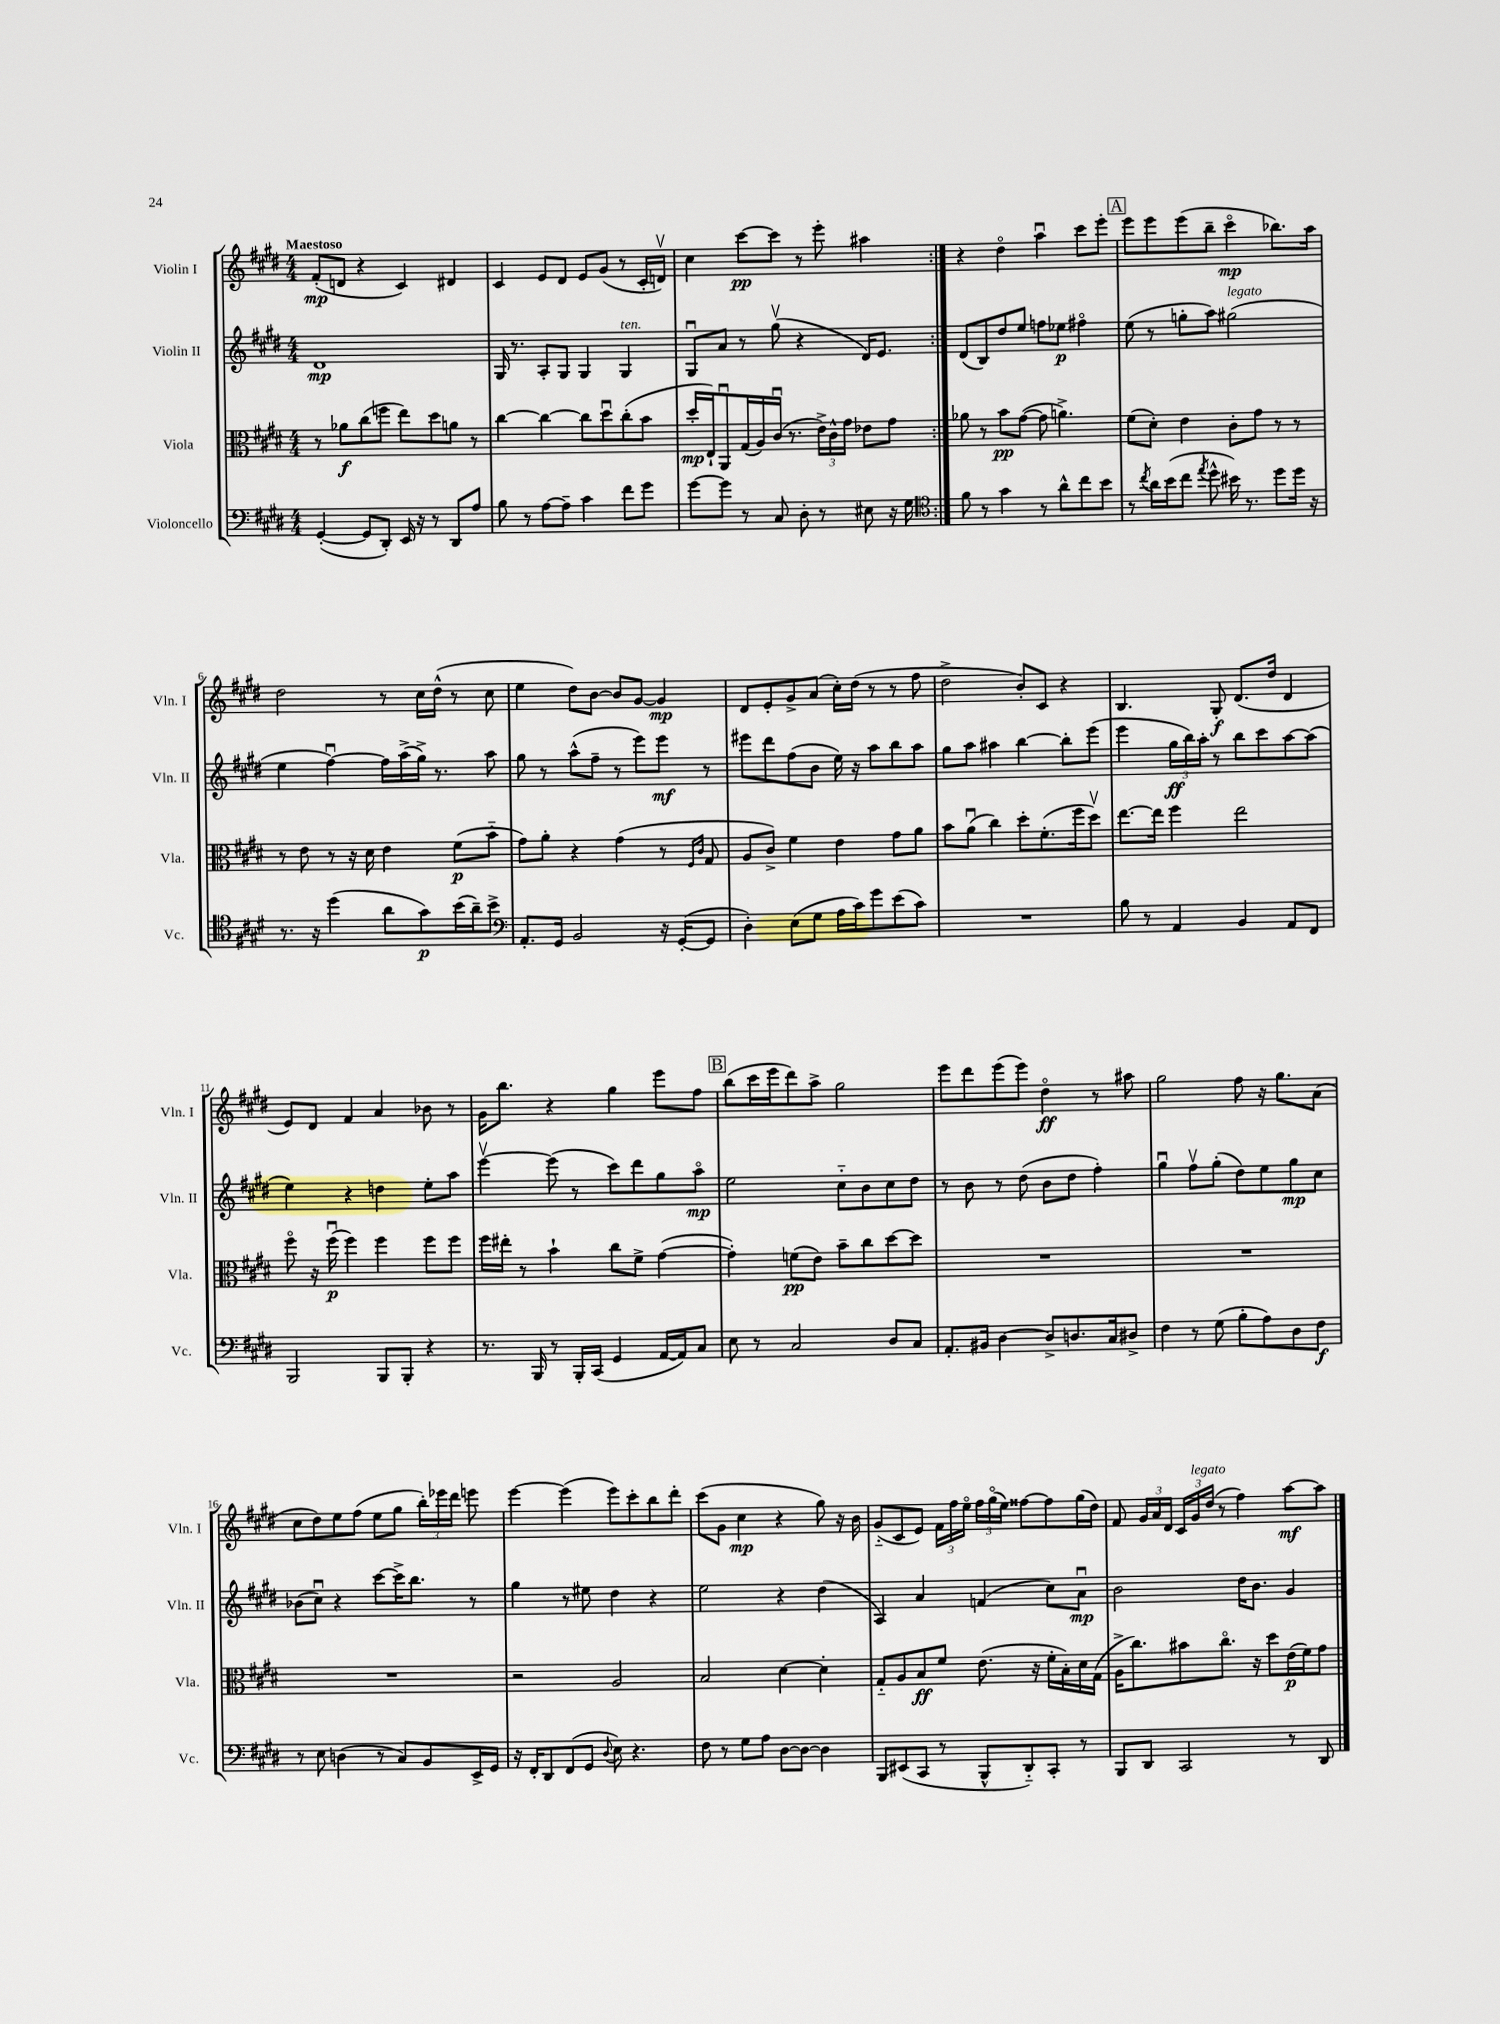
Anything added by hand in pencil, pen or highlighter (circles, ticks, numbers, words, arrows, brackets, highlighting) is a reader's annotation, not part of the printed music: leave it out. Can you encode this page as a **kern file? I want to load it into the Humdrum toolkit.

**kern	**kern	**kern	**kern
*staff4	*staff3	*staff2	*staff1
*clefF4	*clefC3	*clefG2	*clefG2
*k[f#c#g#d#]	*k[f#c#g#d#]	*k[f#c#g#d#]	*k[f#c#g#d#]
*M4/4	*M4/4	*M4/4	*M4/4
([4GG#'	8r	1d#	(8f#'
.	8a-	.	8d
8GG#]	(8cc#	.	4r
8DD#')	8ff	.	.
16EE	8ee)	.	4c#)
16r	.	.	.
8r	8dd#	.	.
8DD#	8a	.	4d#
8A	8r	.	.
=	=	=	=
8B	[4cc#	16G#	4c#
.	.	8.r	.
8r	.	.	.
[8A	4cc#_	8A'	8e
8A~]	.	8G#	8d#
4c#	8cc#]	4G#	8e
.	8dd#u	.	(8g#
8f#	(8cc#'	4G#	8r
8g#	8b	.	16c#'
.	.	.	16dv)
=	=	=	=
[8g#	16dd#'	8G#u	4cc#
.	16E`)	.	.
8g#]	8AAu	8a	.
8r	(16G#	8r	[8ccc#
.	16A)	.	.
8C#	(16c#u	(8gg#v	8ccc#]
.	8.r	.	.
8D#'	.	4r	8r
8r	24e^)	.	8eee'
.	24c#^^	.	.
.	24g#	.	.
8E#	8e-	16d#)	4aa#
.	.	8.e	.
16r	8g#	.	.
16G#	.	.	.
=:|!	=:|!	=:|!	=:|!
*clefC4	*	*	*
8f#	8a-	(8d#	4r
8r	8r	8B)	.
4g#	8b	8dd#	4dd#o
.	([8g#	8ee	.
8r	8g#]	8ff	4aau
8a^^	4.a^)	8ee-	.
8cc#	.	4ff#o	8ccc#
8b	.	.	8eee'
=	=	=	=
8r	(8f#	(8ee	8eee
8qcc#	.	.	.
16a	8d#')	8r	8eee
(16b	.	.	.
8cc#	4e	8gg'	(8eee
8qee	.	.	.
8dd#^^	.	8aa)	8bb~
16b#)	8c#'	(2gg#	4ccc#o
8.r	.	.	.
.	8g#	.	.
8dd#	8r	.	8.bb-)
16dd#	8r	.	.
16r	.	.	16aa
=	=	=	=
8.r	8r	4ee	2dd#
.	8e	.	.
16r	.	.	.
(4dd#	8r	[4ff#u)	.
.	16r	.	.
.	16d#	.	.
8a	4e	16ff#]	8r
.	.	(16aa^	.
8g#)	.	16gg#^)	16cc#
.	.	8.r	(16dd#^^
(16b	(8f#	.	8r
16a~)	.	.	.
8b^	8b'~	8aa	8cc#
=	=	=	=
*clefF4	*	*	*
8.AA'	8g#)	8gg#	4ee
.	8a'	8r	.
16GG#	.	.	.
2BB	4r	(8aa^^	8dd#)
.	.	8ff#~	[8b
.	(4g#	8r	8b]
.	.	8eee)	[8g#
16r	8r	8eee	4g#]
([16GG#'	.	.	.
.	16qqF#	.	.
.	16qqc#	.	.
8GG#]	8G#	8r	.
=	=	=	=
4D#')	8A	8eee#	8d#
.	8c#^)	8ddd#	8e'
(8E	4f#	(8ff#	8g#^
8G#	.	8b	(8a
16A	4e	16ee)	16cc#')
16c#)	.	16r	(16dd#
8g#	.	8aa	8r
(8e	8g#	8bb	8r
8c#)	8a	8aa	8ff#
=	=	=	=
1r	8b	8gg#	2dd#^
.	(8au	8aa	.
.	4cc#)	4aa#	.
.	8dd#'	[4bb	8b')
.	(8.f#'	.	8c#
.	.	8bb']	4r
.	16ff#	.	.
.	8dd#v)	(8eee	.
=	=	=	=
8B	[8.ee	4eee	4.B
8r	.	.	.
.	16ee]	.	.
4AA	4ff#	24gg#	.
.	.	24bb)	.
.	.	24aa'	.
.	.	8r	8G#'
4BB	2ee	8bb	(8.d#
.	.	8ccc#	.
.	.	.	16dd#
8AA	.	[8aa	4d#
8FF#	.	(8aa]	.
=	=	=	=
2BBB	8ff#o	4ee)	8e)
.	16r	.	8d#
.	(16ff#u	.	.
.	4ff#)	4r	4f#
8BBB	4ff#	4dd	4a
8BBB'	.	.	.
4r	8ff#	8ee'	8b-
.	8ff#	8aa	8r
=	=	=	=
8.r	16ff#	[4eeev	16g#
.	16ee#'	.	8.bb
.	8r	.	.
16BBB	.	.	.
8r	4b`	(8eee]	4r
16BBB'	.	8r	.
(16CC#	.	.	.
4GG#	8cc#	8ccc#)	4gg#
.	8f#^	8ddd#	.
[16AA	([4g#	8gg#	8eee
16AA])	.	.	.
8C#	.	8aao	8ff#
=	=	=	=
8E	4g#'])	2ee	(8bb
8r	.	.	16ccc#
.	.	.	16eee
2C#	(8f	.	8ddd#)
.	8e)	.	8aa^
.	8b~	8cc#'~	2gg#
.	8cc#	8b	.
8D#	[8dd#	8cc#	.
8C#	8dd#]	8dd#	.
=	=	=	=
8.AA'	1r	8r	8eee
.	.	8b	8ddd#
16BB#	.	.	.
[4D#	.	8r	(8eee
.	.	(8dd#	8eee)
8D#^]	.	8b	4dd#o
8.D	.	8dd#	.
.	.	4ff#')	8r
16C#	.	.	.
8D#^	.	.	8aa#
=	=	=	=
4F#	1r	4gg#u	2gg#
8r	.	8ff#v	.
(8G#	.	(8gg#'	.
8B'	.	8dd#)	8ff#
8A)	.	8ee	16r
.	.	.	8.gg#
8D#	.	8gg#	.
8F#	.	8cc#	(8a
=	=	=	=
8r	1r	(8b-	8cc#
8E	.	8cc#u)	8dd#)
(4D	.	4r	8ee
.	.	.	(8ff#
8r	.	[8ccc#	8ee
8C#)	.	16ccc#^]	8gg#
.	.	8.bb	.
8BB	.	.	24bb')
.	.	.	24eee-
.	.	.	24ddd#
16EE^	.	8r	8eee
16GG#	.	.	.
=	=	=	=
16r	2r	4gg#	[4eee
16FF#'	.	.	.
8DD#	.	.	.
(8FF#	.	8r	(4eee]
8GG#	.	8ee#	.
8qqD#	.	.	.
8E)	2A	4dd#	8eee)
4.r	.	.	8ccc#'
.	.	4r	8bb
.	.	.	8ddd#'
=	=	=	=
8F#	2B	2ee	(8ccc#
8r	.	.	8g#
8G#	.	.	4cc#
8A	.	.	.
[8D#	[4d#	4r	4r
8D#_	.	.	.
4D#]	4d#']	(4dd#	8gg#)
.	.	.	16r
.	.	.	16b
=	=	=	=
8BBB	8G#'~	4A)	(8g#'~
(8EE#	8A	.	8c#
8CC#	8B	4a	8e)
8r	8f#	.	24f#
.	.	.	24ff#
.	.	.	24eeo
8BBB^^	(8.e	(4f	24ff#
.	.	.	(24gg#o
.	.	.	24ee)
8DD#'~)	.	.	[8ff##
.	16r	.	.
8CC#'	16f#'	8cc#)	8ff##]
.	16B')	.	.
8r	16d#	8au	(16gg#
.	(16G#	.	16dd#)
=	=	=	=
8BBB	16A^	2b	8f#
.	8.cc#)	.	.
8DD#	.	.	24g#
.	.	.	24a
.	.	.	24d#
2CC#	8b#	.	24c#
.	.	.	24g#
.	.	.	(24dd#
.	8.cc#o	.	8r
.	.	16dd#	4ff#)
.	16r	8.b	.
.	8dd#	.	.
8r	(16e	4g#	[8aa
.	16f#)	.	.
8DD#	8g#	.	8aa]
==	==	==	==
*-	*-	*-	*-
